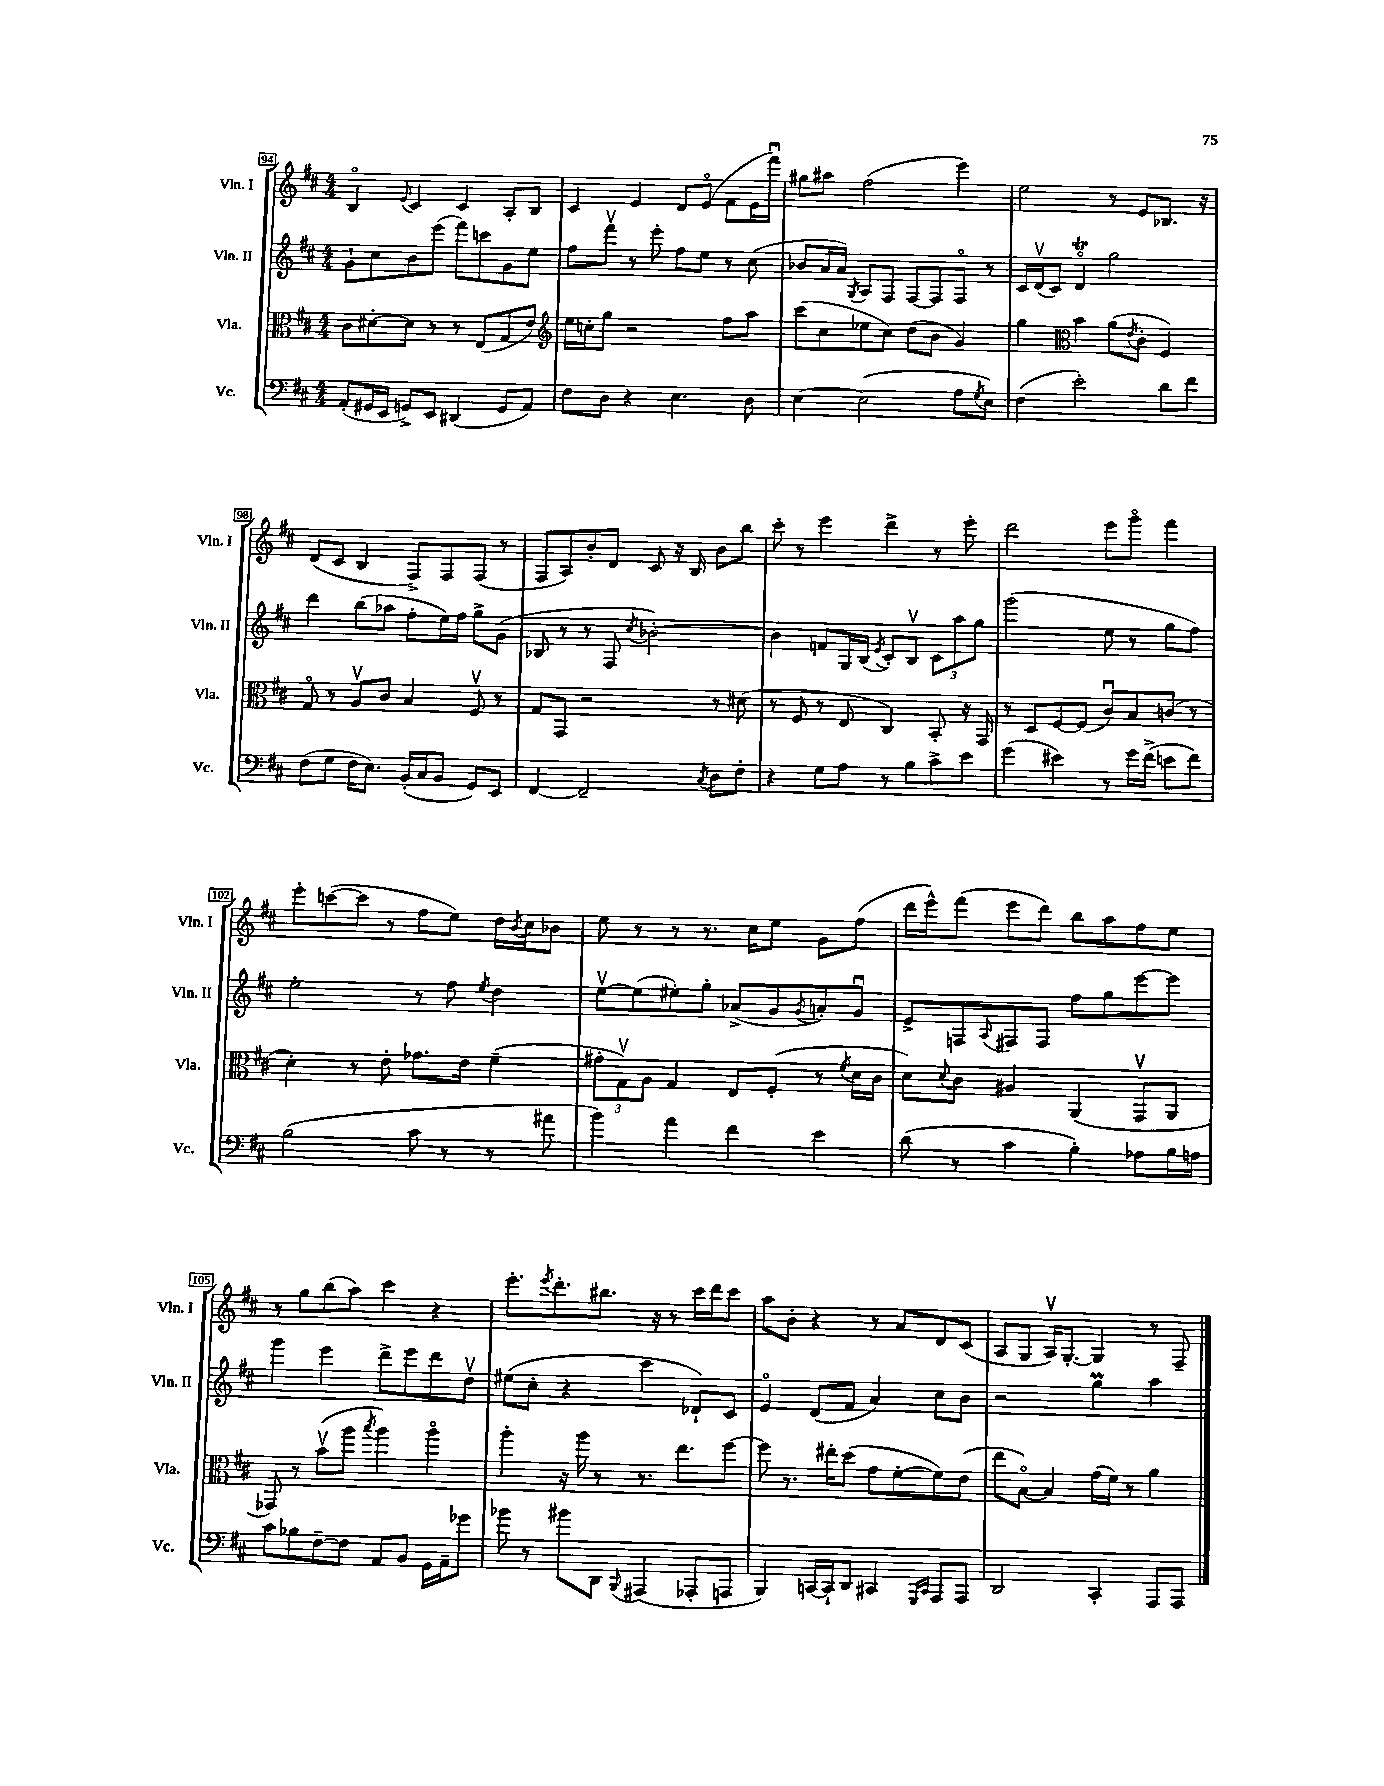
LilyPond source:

<<
\new StaffGroup <<
\new Staff = "s0" \with { instrumentName = "Vln. I" shortInstrumentName = "Vln. I" } {
    \clef treble \key d \major \numericTimeSignature \time 4/4
    b4\flageolet \appoggiatura { e'8 } cis'4 cis'4 a8-. b8 |
    cis'4 e'4 d'8 e'8\flageolet( fis'8 e'16 fis'''16\downbow) |
    gis''8 ais''8 fis''2( e'''4) |
    e''2 r8 e'8 bes8. r16 |
    d'8( cis'8 b4 fis8->) fis8 fis8( r8 |
    fis8 a8) b'8-. d'8 cis'8 r16 b16 b'8 b''8 |
    cis'''8-. r8 e'''4 d'''4-> r8 e'''8-. |
    d'''2 e'''8 g'''8\flageolet fis'''4 |
    e'''8-. c'''8~( c'''8 r8 fis''8 e''8) d''16 \acciaccatura { b'8 } cis''16 bes'8 |
    e''8 r8 r8 r8. cis''16 e''8 g'8 fis''8( |
    d'''16 e'''16-^) fis'''8( e'''8 d'''8) b''8 a''8 fis''8 e''8 |
    r8 g''8 b''8( a''8) cis'''4 r4 |
    e'''8.-. \acciaccatura { e'''8 } d'''8.-. bis''8. r16 r8 cis'''16 d'''16 cis'''8 |
    a''8 b'8-. r4 r8 a'8 d'8 cis'8( |
    a8 g8 a16\upbow) g8.~-. g4 r8 fis8-- \bar "|." |
}
\new Staff = "s1" \with { instrumentName = "Vln. II" shortInstrumentName = "Vln. II" } {
    \clef treble \key d \major \numericTimeSignature \time 4/4
    g'8-! cis''8 b'8 e'''8( fis'''8) c'''8 g'8 e''8 |
    fis''8 fis'''8\upbow r8 e'''8-. fis''8 e''8 r8 cis''8( |
    bes'8 a'16 a'16) \acciaccatura { g8 } a8 fis8 fis8~ fis8 fis8\flageolet r8 |
    cis'16 d'16\upbow( cis'8) d'4\flageolet\trill g''2 |
    d'''4 b''8( aes''8 fis''8-. e''16) fis''16 g''8-> g'8( |
    bes8 r8 r8 fis8 \acciaccatura { cis''8 } bes'2~-.) |
    bes'4 f'8 g16 b16( \acciaccatura { e'8 } cis'8-.) b8\upbow \tuplet 3/2 { cis'8 a''8 g''8 } |
    g'''2( e''8 r8 g''8 fis''8) |
    e''2-. r8 fis''8 \acciaccatura { e''8 } d''4 |
    e''8~\upbow e''8( eis''8-.) g''8-. aes'8->( g'8 \acciaccatura { g'8 } a'8-.) g'8\downbow |
    e'8-> f8 \appoggiatura { a8 } fis8 fis8 fis''8 g''8 e'''8~ e'''8 |
    g'''4 e'''4 d'''8-> e'''8 d'''8 d''8\upbow |
    eis''8( cis''8-. r4 cis'''4 des'8-!) cis'8 |
    e'4\flageolet d'8( fis'8 a'4) cis''8 b'8 |
    r2 g''4\prall a''4 \bar "|." |
}
\new Staff = "s2" \with { instrumentName = "Vla." shortInstrumentName = "Vla." } {
    \clef alto \key d \major \numericTimeSignature \time 4/4
    cis'8 dis'8~-. dis'8 r8 r8 e8( g8 e'8) |
    \clef treble e''16 c''16-. g''8 r2 fis''8 a''8 |
    cis'''8( cis''8 ees''8 cis''8) d''8( b'8 g'4) |
    g''4 \clef alto b'4 a'8( \acciaccatura { e'8 } cis'8-. fis4) |
    g8\flageolet r8 a8\upbow cis'8 b4 fis8\upbow r8 |
    g8 g,8 r2 r8 dis'8( |
    r8 fis8 r8 e8 cis4) b,8-. r16 g,16 |
    r8 d8 fis8~ fis8( cis'8\downbow) b8 c'8( r8 |
    d'4-.) r8 e'8-. ges'8. e'16 fis'4--( |
    \tuplet 3/2 { gis'8-. g8\upbow) a8 } g4 e8 fis8-.( r8 \acciaccatura { fis'8 } d'16 cis'16 |
    d'8) \appoggiatura { d'8 } cis'8 ais4 a,4( g,8\upbow a,8 |
    ges,8) r8 b'8\upbow( a''8 \acciaccatura { b''8 } a''4) a''4\flageolet |
    a''4-. r16 a''16 r8 r8. e''8. fis''8~ |
    fis''8 r8. eis''16-. d''8( g'8 fis'8~-. fis'8) e'8( |
    e''8 b8~\flageolet) b4 g'16( fis'16) r8 a'4 \bar "|." |
}
\new Staff = "s3" \with { instrumentName = "Vc." shortInstrumentName = "Vc." } {
    \clef bass \key d \major \numericTimeSignature \time 4/4
    a,8-.( gis,16 e,16 g,8->) e,8 dis,4( g,8 a,8) |
    fis8 d8 r4 e4. d8 |
    e4~ e2( a8 \acciaccatura { g8 } e8) |
    fis4( e'2-.) d'8 fis'8 |
    fis8( g8 fis16 e8.) b,16-.( cis16 b,8 g,8) e,8 |
    fis,4~ fis,2-- \acciaccatura { cis8 } d8 fis8-. |
    r4 g8 a8 r8 b8 cis'8-> e'8 |
    g'4( eis'4) r8 g'16 fis'16->( e'8 fis'8) |
    b2( cis'8 r8 r8 ais'8 |
    b'4) a'4 fis'4 e'4 |
    d'8( r8 cis'4 b4-.) aes8 b16 a16 |
    cis'8 bes8 fis8~-- fis8 a,8 b,8 g,16 a,16-- ges'8 |
    bes'8 r8 bis'8 d,8 \appoggiatura { b,,8 } ais,,4( aes,,8-. a,,8 |
    b,,4) c,16~ c,16-! d,8 cis,4 \grace { g,,16 cis,16 } a,,8 a,,8 |
    d,2 cis,4-. a,,8 a,,8 \bar "|." |
}
>>
>>
\layout { \context { \Score currentBarNumber = #94 \override BarNumber.stencil = #(make-stencil-boxer 0.1 0.3 ly:text-interface::print) } }
